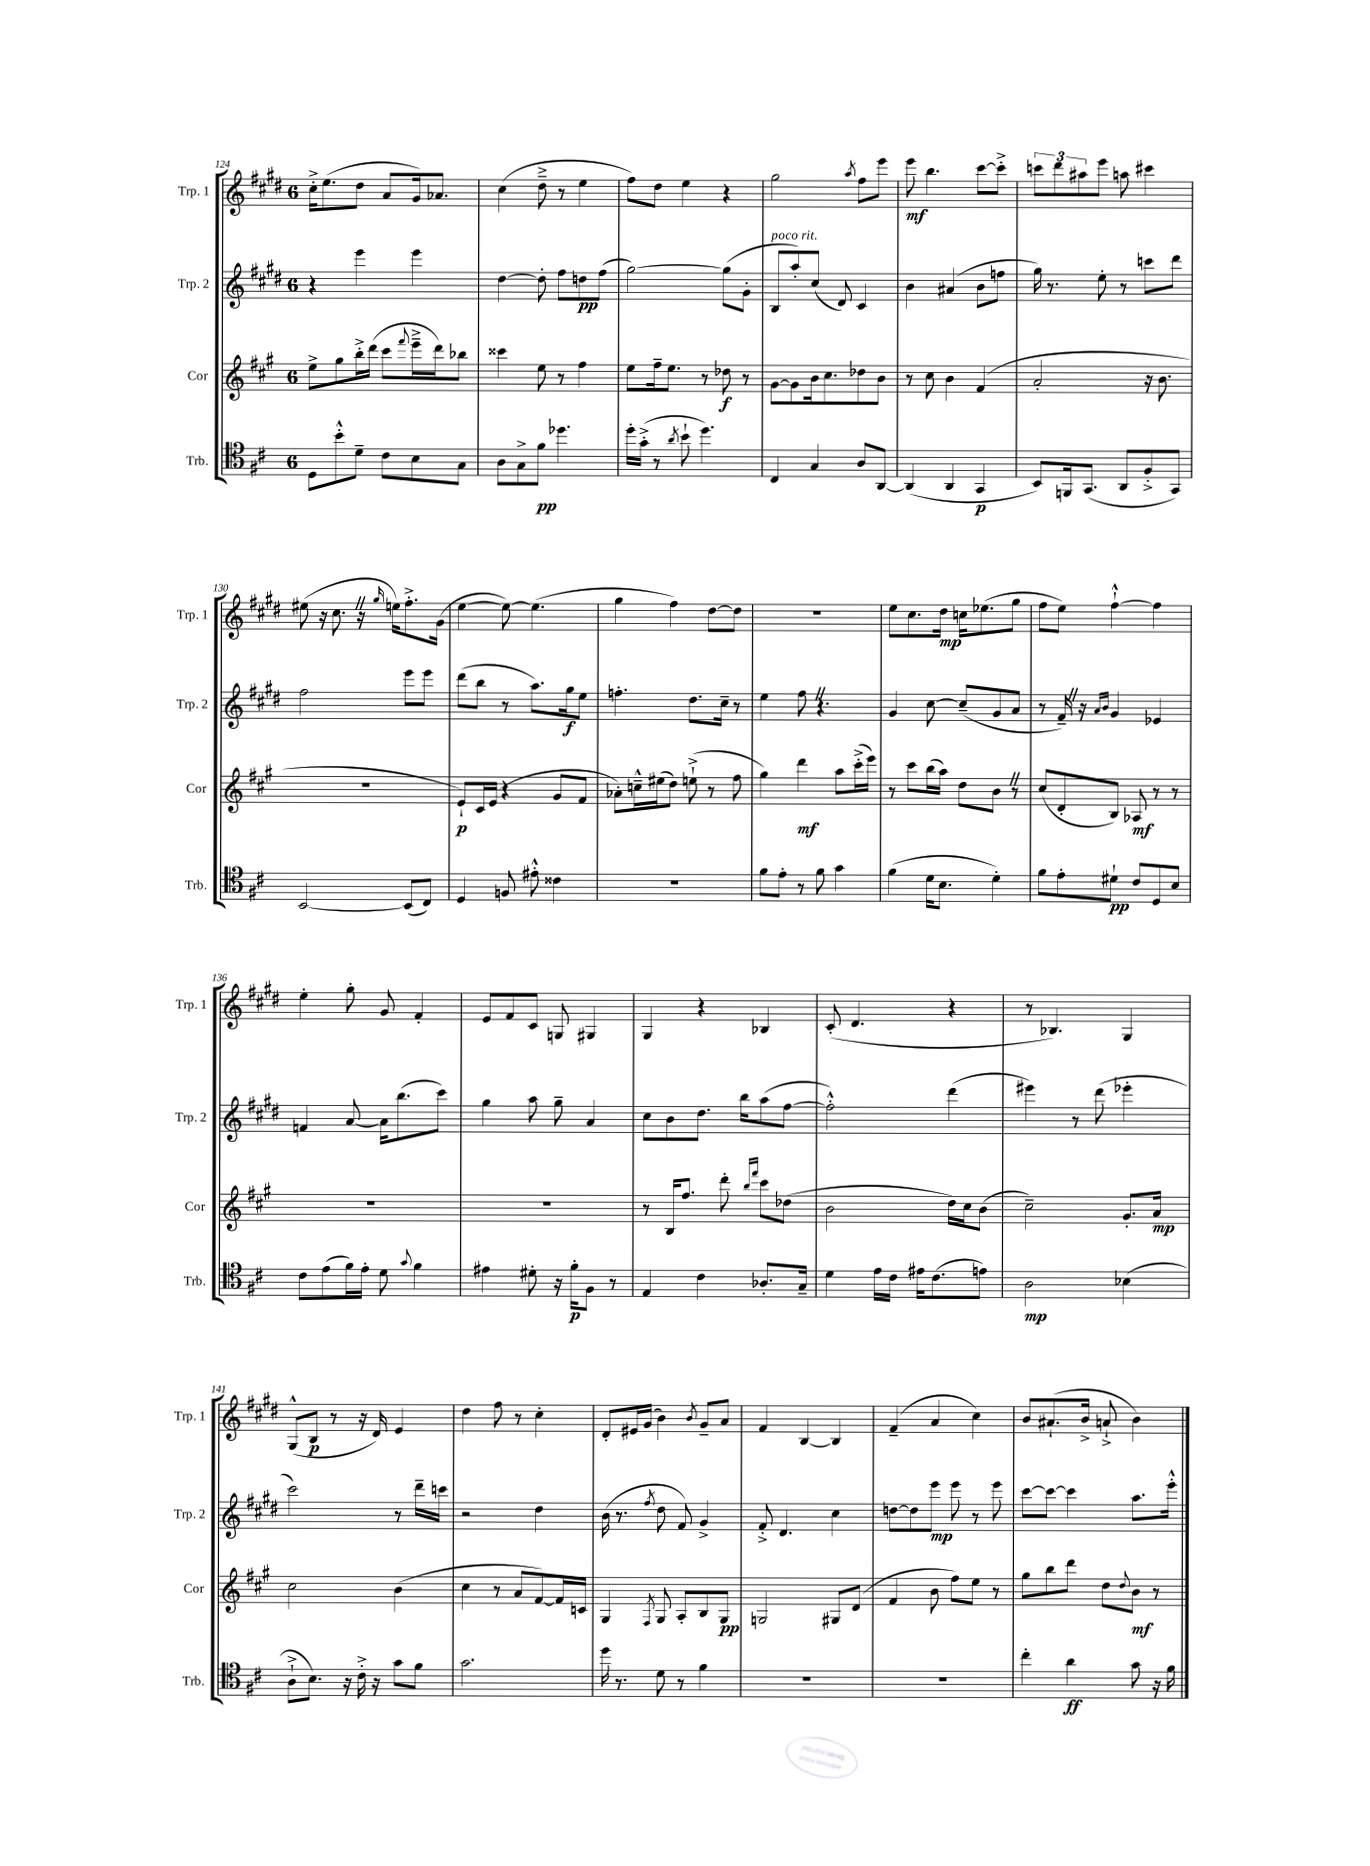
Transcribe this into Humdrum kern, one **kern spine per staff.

**kern	**dynam	**kern	**dynam	**kern	**dynam	**kern	**dynam
*part4	*part4	*part3	*part3	*part2	*part2	*part1	*part1
*staff4	*staff4	*staff3	*staff3	*staff2	*staff2	*staff1	*staff1
*I"Trb.	*	*I"Cor	*	*I"Trp. 2	*	*I"Trp. 1	*
*I'Trb.	*	*I'Cor	*	*I'Trp. 2	*	*I'Trp. 1	*
*clefC4	*	*clefG2	*	*clefG2	*	*clefG2	*
*k[f#c#]	*	*k[f#c#g#]	*	*k[f#c#g#d#]	*	*k[f#c#g#d#]	*
*M6/8	*	*M6/8	*	*M6/8	*	*M6/8	*
=124	=124	=124	=124	=124	=124	=124	=124
8D\L	.	8ee^\L	.	4r	.	16cc#'^\KL	.
.	.	.	.	.	.	(8.ee\	.
8b'^^\	.	8gg#\	.	.	.	.	.
8d~\J	.	16bb'^\L	.	4eee\	.	8dd#\J	.
.	.	(16ddd\JJ	.	.	.	.	.
8c#\L	.	8ccc#\L	.	.	.	8a/L	.
.	.	8qqfff#/	.	.	.	.	.
8B\	.	16eee~^\L	.	4eee\	.	16g#/k)	.
.	.	16ddd\J)	.	.	.	8.a-X/J	.
8G\J	.	8bb-X\J	.	.	.	.	.
=125	=125	=125	=125	=125	=125	=125	=125
8A\L	.	4ccc##X\	.	[4dd#\	.	(4cc#\	.
8G^\	.	.	.	.	.	.	.
8f#\J	pp	8ee\	.	8dd#'\]	.	8dd#~^\	.
4.dd-X\	.	8r	.	8ff#\L	.	8r	.
.	.	4ff#\	.	8ddn\	pp	4ee\	.
.	.	.	.	(8ff#\J	.	.	.
=126	=126	=126	=126	=126	=126	=126	=126
16dd'\LL	.	8ee\L	.	[2gg#\)	.	8ff#\L)	.
(16g'^\JJ	.	.	.	.	.	.	.
8r	.	16ff#~\k	.	.	.	8dd#\J	.
.	.	8.ee\J	.	.	.	.	.
8qa/	.	.	.	.	.	.	.
8b`\	.	.	.	.	.	4ee\	.
4.dd\)	.	8r	.	.	.	.	.
.	.	8dd-X\	f	(8gg#\L]	.	4r	.
.	.	8r	.	8g#'\J	.	.	.
=127	=127	=127	=127	=127	=127	=127	=127
!	!	!	!	!LO:TX:a:i:t=poco rit.	!	!	!
4C#/	.	[8g#\L	.	8B/L	.	2gg#\	.
.	.	8g#\]	.	8aa'/)	.	.	.
4G/	.	16b\k	.	(8cc#/J	.	.	.
.	.	8.cc#\	.	.	.	.	.
.	.	.	.	8d#/)	.	.	.
.	.	.	.	.	.	8qaa/	.
8A/L	.	8dd-X\	.	4c#/	.	8ff#\L	.
[8AA/J	.	8b\J	.	.	.	8eee\J	.
=128	=128	=128	=128	=128	=128	=128	=128
(4AA/]	.	8r	.	4b\	.	8eee\	mf
.	.	8cc#\	.	.	.	4.bb\	.
4AA/	.	4b\	.	(4a#X/	.	.	.
4GG/	p	(4f#/	.	8b\L	.	[8ccc#\L	.
.	.	.	.	8ffn\J	.	8ccc#'^\J]	.
=129	=129	=129	=129	=129	=129	=129	=129
8BB/L)	.	2a'/	.	16gg#\)	.	12cccn\L	.
.	.	.	.	8.r	.	.	.
.	.	.	.	.	.	12ddd#\	.
16FFn/k	.	.	.	.	.	.	.
.	.	.	.	.	.	12aa#X\	.
(8.GG/J	.	.	.	.	.	.	.
.	.	.	.	8ee'\	.	8eee\J	.
8AA/L	.	.	.	8r	.	8aan\	.
8F#'^/	.	16r	.	8cccn\L	.	4ccc#X\	.
.	.	8.b\	.	.	.	.	.
8GG/J)	.	.	.	8ddd#\J	.	.	.
!!LO:LB:g=z
=130	=130	=130	=130	=130	=130	=130	=130
[2BB/	.	2.r	.	2ff#\	.	(8ee#X\	.
.	.	.	.	.	.	16r	.
.	.	.	.	.	.	8.cc#Z\	.
.	.	.	.	.	.	16r	.
.	.	.	.	.	.	16qqgg#/	.
.	.	.	.	.	.	16een\KL)	.
(8BB/L]	.	.	.	8eee\L	.	8.ff#'^\	.
8C#/J)	.	.	.	8eee\J	.	.	.
.	.	.	.	.	.	(16g#\Jk	.
=131	=131	=131	=131	=131	=131	=131	=131
4D/	.	8e`/L)	p	(8ddd#\L	.	[4ee\	.
.	.	16c#/L	.	8bb\J	.	.	.
.	.	(16e/JJ	.	.	.	.	.
8Fn/	.	4r	.	8r	.	8ee\_)	.
8e#X'^^\	.	.	.	8.aa\L)	.	(4.ee\]	.
4c##X\	.	8g#/L	.	.	.	.	.
.	.	.	.	16gg#\k	f	.	.
.	.	8f#/J	.	8ee\J	.	.	.
=132	=132	=132	=132	=132	=132	=132	=132
2.r	.	8a-X'\L)	.	4.ffn'\	.	4gg#\	.
.	.	16ccn~^^\L	.	.	.	.	.
.	.	(16ee#X\J	.	.	.	.	.
.	.	8dd\J)	.	.	.	4ff#\)	.
.	.	(8een`^\	.	8.dd#\L	.	.	.
.	.	8r	.	.	.	[8dd#\L	.
.	.	.	.	16cc#~\Jk	.	.	.
.	.	8ff#\	.	8r	.	8dd#\J]	.
=133	=133	=133	=133	=133	=133	=133	=133
8f#\L	.	4gg#\)	.	4ee\	.	2.r	.
8e'\J	.	.	.	.	.	.	.
8r	.	4ddd\	mf	8ff#Z\	.	.	.
8f#\	.	.	.	4.r	.	.	.
4g\	.	8aa\L	.	.	.	.	.
.	.	(16ccc#'^\L	.	.	.	.	.
.	.	16eee\JJ)	.	.	.	.	.
=134	=134	=134	=134	=134	=134	=134	=134
(4f#\	.	8r	.	4g#/	.	8ee\L	.
.	.	8ccc#\L	.	.	.	8.cc#\	.
16d\KL	.	(16bb\L	.	[8cc#\	.	.	.
8.B\J	.	16aa\JJ)	.	.	.	16dd#\Jk	mp
.	.	8dd\L	.	(8cc#~/L]	.	16ccn\KL	.
.	.	.	.	.	.	(8.ee-X\	.
4d'\)	.	8bZ\J	.	8g#/	.	.	.
.	.	8r	.	8a/J	.	8gg#\J	.
=135	=135	=135	=135	=135	=135	=135	=135
8f#\L	.	(8cc#/L	.	8r	.	8ff#\L	.
8e'\	.	8d'/	.	16f#~Z/)	.	8ee\J)	.
.	.	.	.	16r	.	.	.
.	.	.	.	16qqa/LL	.	.	.
.	.	.	.	16qqb/JJ	.	.	.
8d#X`\J	pp	8B/J)	.	4g#/	.	[4ff#`^^\	.
8c#/L	.	8A-X/	mf	.	.	.	.
8D/	.	8r	.	4e-X/	.	4ff#\]	.
8B/J	.	8r	.	.	.	.	.
!!LO:LB:g=z
=136	=136	=136	=136	=136	=136	=136	=136
8c#\L	.	2.r	.	4fn/	.	4ee'\	.
(8e\	.	.	.	.	.	.	.
16f#\L)	.	.	.	[8a/	.	8gg#'\	.
16e'\JJ	.	.	.	.	.	.	.
8d\	.	.	.	16a\KL]	.	8g#/	.
.	.	.	.	(8.bb\	.	.	.
8qqg/	.	.	.	.	.	.	.
4f#\	.	.	.	.	.	4f#'/	.
.	.	.	.	8ccc#\J)	.	.	.
=137	=137	=137	=137	=137	=137	=137	=137
4e#X\	.	2.r	.	4gg#\	.	8e/L	.
.	.	.	.	.	.	8f#/	.
8d#X'\	.	.	.	8aa\	.	8c#/J	.
16r	.	.	.	8gg#~\	.	8Gn/	.
16f#'\KL	p	.	.	.	.	.	.
8F#\J	.	.	.	4a/	.	4G#X/	.
8r	.	.	.	.	.	.	.
=138	=138	=138	=138	=138	=138	=138	=138
4E/	.	8r	.	8cc#\L	.	4G#/	.
.	.	16B/KL	.	8b\	.	.	.
.	.	8.ff#/J	.	.	.	.	.
4c#\	.	.	.	8.dd#\J	.	4r	.
.	.	8ddd'\	.	.	.	.	.
.	.	.	.	16bb\KL	.	.	.
.	.	16qqbb/LL	.	.	.	.	.
.	.	16qqfff#/JJ	.	.	.	.	.
8.A-X'/L	.	8ccc#\L	.	(8aa\	.	4B-X/	.
.	.	(8dd-X\J	.	[8ff#\J	.	.	.
16G~/Jk	.	.	.	.	.	.	.
=139	=139	=139	=139	=139	=139	=139	=139
4d\	.	2b\	.	2ff#'^^\])	.	(8c#'/	.
.	.	.	.	.	.	4.d#/	.
16e\LL	.	.	.	.	.	.	.
16c#\JJ	.	.	.	.	.	.	.
16e#X\KL	.	.	.	.	.	.	.
(8.c#\	.	.	.	.	.	.	.
.	.	16dd\LL)	.	(4ddd#\	.	4r	.
.	.	16cc#\J	.	.	.	.	.
8en\J)	.	(8b\J	.	.	.	.	.
=140	=140	=140	=140	=140	=140	=140	=140
2A\	mp	2cc#~\)	.	4eee#X\)	.	8r	.
.	.	.	.	.	.	4.B-X/)	.
.	.	.	.	8r	.	.	.
.	.	.	.	(8ddd#\	.	.	.
(4B-X\	.	8.g#'/L	.	4eee-X'\	.	4G#/	.
.	.	16a/Jk	mp	.	.	.	.
!!LO:LB:g=z
=141	=141	=141	=141	=141	=141	=141	=141
8A`^\L	.	2cc#\	.	2ccc#\)	.	(8G#^^/L	.
8.B\J)	.	.	.	.	.	8B/J	p
.	.	.	.	.	.	8r	.
16r	.	.	.	.	.	.	.
16c#'^\	.	.	.	.	.	16r	.
16r	.	.	.	.	.	16d#/)	.
8g\L	.	(4b\	.	8r	.	4e/	.
8f#\J	.	.	.	16ddd#~\LL	.	.	.
.	.	.	.	16cccn\JJ	.	.	.
=142	=142	=142	=142	=142	=142	=142	=142
2.g\	.	4cc#\	.	2r	.	4dd#\	.
.	.	8r	.	.	.	8ff#\	.
.	.	8a/L	.	.	.	8r	.
.	.	[8f#/)	.	4dd#\	.	4cc#'\	.
.	.	16f#/L]	.	.	.	.	.
.	.	16cn/JJ	.	.	.	.	.
=143	=143	=143	=143	=143	=143	=143	=143
16dd\	.	4G#/	.	(16b\	.	8d#'/L	.
8.r	.	.	.	8.r	.	.	.
.	.	.	.	.	.	16e#X/L	.
.	.	.	.	.	.	(16g#/JJ	.
.	.	8qF#/	.	8qff#/	.	.	.
8d\	.	8G#/	.	8dd#\	.	4b\)	.
8r	.	8A'/L	.	8f#/)	.	.	.
.	.	.	.	.	.	8qb/	.
4f#\	.	8B/	.	4g#^/	.	8g#~/L	.
.	.	8G#/J	pp	.	.	8a/J	.
=144	=144	=144	=144	=144	=144	=144	=144
2.r	.	2Gn/	.	8f#'^/	.	4f#/	.
.	.	.	.	4.d#/	.	.	.
.	.	.	.	.	.	[4B/	.
.	.	8G#X/L	.	4cc#\	.	4B/]	.
.	.	(8d/J	.	.	.	.	.
=145	=145	=145	=145	=145	=145	=145	=145
2.r	.	4f#/	.	[8ddn\L	.	(4f#~/	.
.	.	.	.	8dd\]	.	.	.
.	.	8b\	.	8eee\J	mp	4a/	.
.	.	8ff#\L)	.	8eee\	.	.	.
.	.	8ee\J	.	8r	.	4cc#\)	.
.	.	8r	.	8eee\	.	.	.
=146	=146	=146	=146	=146	=146	=146	=146
4cc#'\	.	8gg#\L	.	[8ccc#\L	.	8b/L	.
.	.	8bb\	.	8ccc#\J_	.	(8.a#X`/	.
4a\	ff	8ddd\J	.	4ccc#\]	.	.	.
.	.	.	.	.	.	16b^/Jk	.
.	.	8dd\L	.	.	.	8an`^/	.
.	.	8qqdd/	.	.	.	.	.
8g\	.	8b\J	mf	8.aa\L	.	4b\)	.
16r	.	8r	.	.	.	.	.
16f#\	.	.	.	16eee'^^\Jk	.	.	.
==	==	==	==	==	==	==	==
*-	*-	*-	*-	*-	*-	*-	*-
